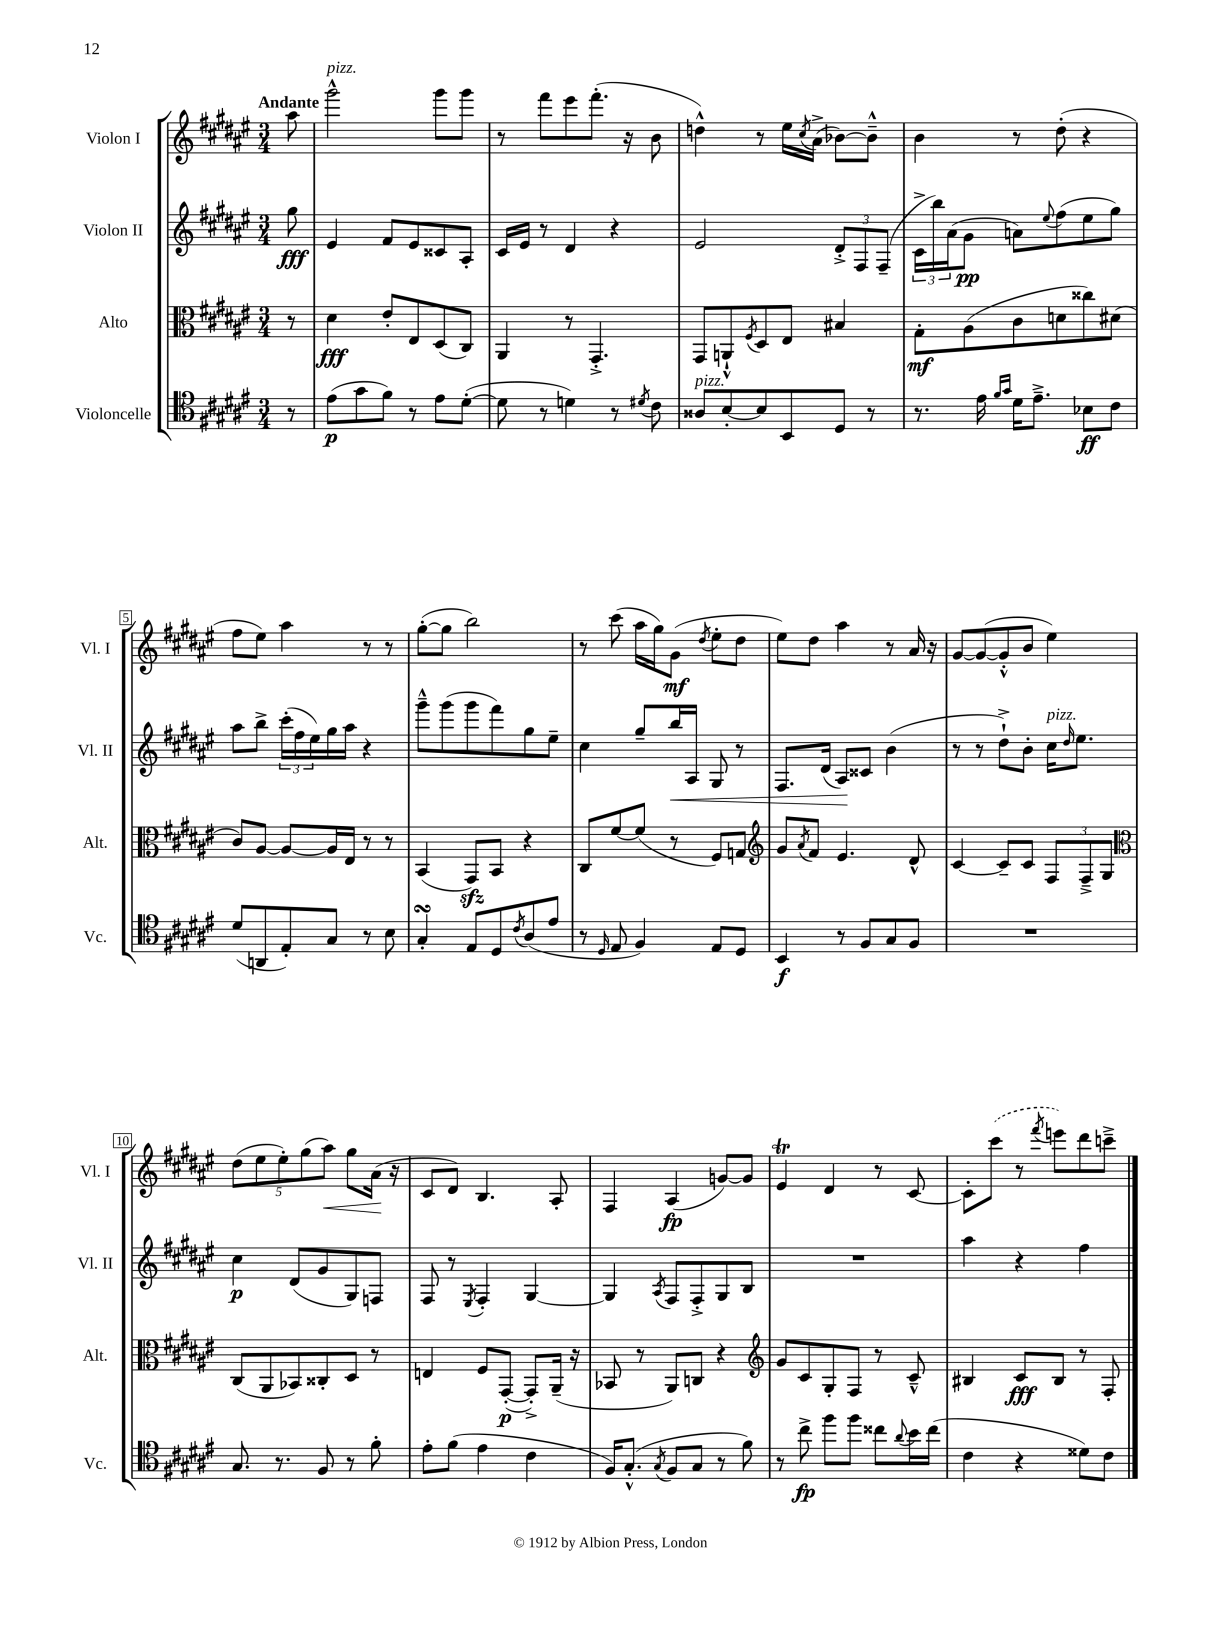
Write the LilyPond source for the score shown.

<<
\new StaffGroup <<
\new Staff = "s0" \with { instrumentName = "Violon I" shortInstrumentName = "Vl. I" } {
    \clef treble \key fis \major \numericTimeSignature \time 3/4 \partial 8 \tempo "Andante"
    ais''8 |
    gis'''2-^^\markup { \italic "pizz." } gis'''8 gis'''8 |
    r8 fis'''8 eis'''8 fis'''8.-.( r16 b'8 |
    d''4-^) r8 eis''16 \acciaccatura { cis''8 } ais'16->( bes'8~) bes'8---^ |
    b'4 r8 dis''8-.( r4 |
    fis''8 eis''8) ais''4 r8 r8 |
    gis''8~-.( gis''8 b''2) |
    r8 cis'''8( ais''16 gis''16) gis'8\mf( \acciaccatura { dis''8 } eis''8-. dis''8 |
    eis''8) dis''8 ais''4 r8 ais'16 r16 |
    gis'8~ gis'8~( gis'8-.-^ b'8 eis''4) |
    \tuplet 5/4 { dis''8( eis''8 eis''8-.) gis''8( ais''8\<) } gis''8 ais'16\!( r16 |
    cis'8 dis'8) b4. ais8-. |
    fis4 ais4\fp( g'8~) g'8 |
    eis'4\trill dis'4 r8 cis'8~ |
    cis'8-. \once \slurDashed cis'''8( r8 \acciaccatura { fis'''8 } e'''8) dis'''8 c'''8---> \bar "|." |
}
\new Staff = "s1" \with { instrumentName = "Violon II" shortInstrumentName = "Vl. II" } {
    \clef treble \key fis \major \numericTimeSignature \time 3/4 \partial 8
    gis''8\fff |
    eis'4 fis'8 eis'8 cisis'8 ais8-. |
    cis'16 eis'16 r8 dis'4 r4 |
    eis'2 \tuplet 3/2 { dis'8-.-> fis8 fis8--( } |
    \tuplet 3/2 { cis'16-> b''16) ais'16( } gis'8\pp a'8) \appoggiatura { eis''8 } fis''8( eis''8 gis''8) |
    ais''8 b''8-> \tuplet 3/2 { cis'''16-.( fis''16 eis''16) } gis''16 ais''16 r4 |
    gis'''8---^ gis'''8( gis'''8 fis'''8) gis''8 eis''8-- |
    cis''4 gis''8-- b''16\< ais16 gis8 r8 |
    fis8. dis'16( ais8\!) cisis'8 b'4( |
    r8 r8 dis''8-!->) b'8-. cis''16^\markup { \italic "pizz." } \grace { dis''16 } eis''8. |
    cis''4\p dis'8( gis'8 gis8) f8 |
    fis8 r8 \acciaccatura { eis8 } fis4-. gis4~ |
    gis4 \acciaccatura { ais8 } fis8 fis8-.-> gis8 b8 |
    R2. |
    ais''4 r4 fis''4 \bar "|." |
}
\new Staff = "s2" \with { instrumentName = "Alto" shortInstrumentName = "Alt." } {
    \clef alto \key fis \major \numericTimeSignature \time 3/4 \partial 8
    r8 |
    dis'4\fff eis'8-. eis8 dis8( cis8) |
    ais,4 r8 gis,4.-.-> |
    gis,8 a,8-!-^ \acciaccatura { fis8 } dis8 eis8 bis4 |
    gis8-.\mf ais8( cis'8 d'8 cisis''8) dis'8( |
    cis'8) ais8~ ais8~ ais16 eis16 r8 r8 |
    b,4( gis,8\sfz) b,8 r4 |
    cis8 fis'8~ fis'8( r8 fis8) g8 |
    \clef treble gis'8 \acciaccatura { ais'8 } fis'8 eis'4. dis'8-^ |
    cis'4~ cis'8-- cis'8 \tuplet 3/2 { fis8 fis8---> gis8 } |
    \clef alto cis8( ais,8 bes,8) cisis8-. dis8 r8 |
    e4 fis8 gis,8~-.\p( gis,8-.->) ais,16--( r16 |
    bes,8 r8 ais,8) c8 r4 |
    \clef treble gis'8 cis'8 gis8-. fis8 r8 cis'8---^ |
    bis4 cis'8\fff bis8 r8 fis8-. \bar "|." |
}
\new Staff = "s3" \with { instrumentName = "Violoncelle" shortInstrumentName = "Vc." } {
    \clef tenor \key fis \major \numericTimeSignature \time 3/4 \partial 8
    r8 |
    eis'8\p( gis'8 fis'8) r8 eis'8 dis'8~-.( |
    dis'8 r8 d'4) r8 \acciaccatura { dis'8 } cis'8 |
    aisis8^\markup { \italic "pizz." } b8~-. b8 b,8 dis8 r8 |
    r8. eis'16 \grace { fis'16 gis'16 } dis'16 eis'8.---> bes8\ff cis'8 |
    dis'8( a,8 eis8-.) gis8 r8 b8 |
    gis4-.\turn eis8 dis8 \acciaccatura { cis'8 } ais8( eis'8 |
    r8 \grace { dis16 } eis8 fis4) eis8 dis8 |
    b,4\f r8 fis8 gis8 fis8 |
    R2. |
    gis8. r8. fis8 r8 fis'8-. |
    eis'8-. fis'8( eis'4 cis'4 |
    fis16) gis8.-.-^( \acciaccatura { gis8 } fis8 gis8 r8 fis'8) |
    r8 cis''8->\fp fis''8 fis''8 cisis''8 \appoggiatura { ais'8 } b'16 cisis''16( |
    cis'4 r4 disis'8) cis'8 \bar "|." |
}
>>
>>
\layout { \context { \Score \override BarNumber.stencil = #(make-stencil-boxer 0.1 0.3 ly:text-interface::print) } }
